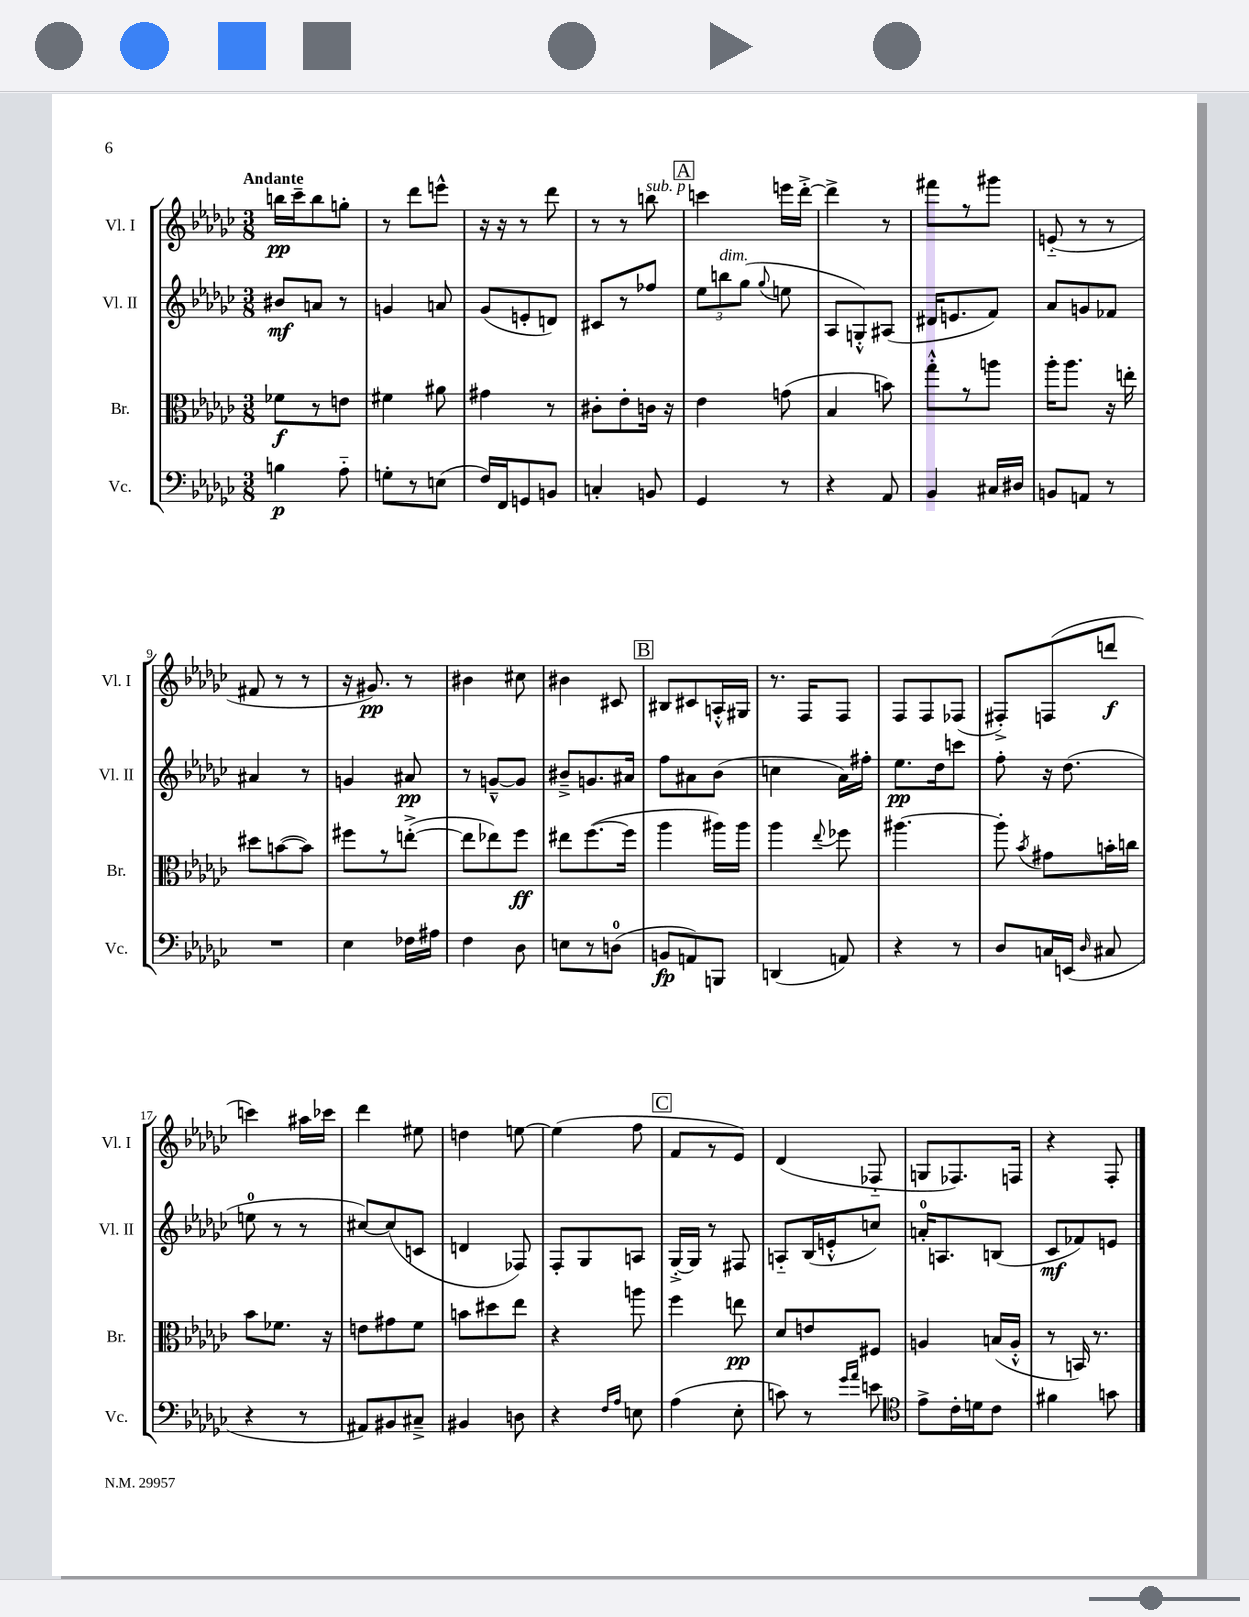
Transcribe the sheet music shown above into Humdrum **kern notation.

**kern	**kern	**kern	**kern
*staff4	*staff3	*staff2	*staff1
*clefF4	*clefC3	*clefG2	*clefG2
*k[b-e-a-d-g-c-]	*k[b-e-a-d-g-c-]	*k[b-e-a-d-g-c-]	*k[b-e-a-d-g-c-]
*M3/8	*M3/8	*M3/8	*M3/8
4B	8f-	8b#	16bb
.	.	.	16ccc-~
.	8r	8a	8bb
8A-'~	8e	8r	8gg'
=	=	=	=
8G'	4f#	4g	8r
8r	.	.	8ddd-
(8E	8a#	8a	8eee^^
=	=	=	=
16F)	4g#	(8g-	16r
16FF	.	.	16r
8GG	.	8e'	8r
8BB	8r	8d)	8ddd-
=	=	=	=
4C'	8c#'	8c#	8r
.	8e-'	8r	8r
8BB	16c	8ff-	8bb
.	16r	.	.
=	=	=	=
4GG-	4e-	12ee-	4ccc
.	.	12bb	.
.	.	(12gg-	.
.	.	8qqgg-	.
8r	(8g	8ee	16eee
.	.	.	[16ddd-'^
=	=	=	=
4r	4B-	8A-	4ddd-^]
.	.	8G'^^)	.
8AA-	8b)	(8A#	8r
=	=	=	=
4BB-	8gg-'^^	16d#	8fff#
.	.	8.e	.
.	8r	.	8r
16C#	8aa	8f)	8ggg#
16D#	.	.	.
=	=	=	=
8BB	16aa-'	8a-	(8e'~
.	8.aa-	.	.
8AA	.	8g	8r
8r	16r	8f-	8r
.	16ee'	.	.
=	=	=	=
4.r	8dd#	4a#	8f#
.	([8b	.	8r
.	8b])	8r	8r
=	=	=	=
4E-	8ff#	4g	16r
.	.	.	8.g#)
.	8r	.	.
16F-	([8ee'^	8a#	8r
16A#	.	.	.
=	=	=	=
4F	8ee]	8r	4b#
.	8ee-)	[8g~^^	.
8D-	8ff	8g]	8cc#
=	=	=	=
8E	8ee#	8b#~^	4b#
8r	([8.ff	8.g	.
(8D	.	.	8c#
.	16ff]	16a#	.
=	=	=	=
8BB	4aa-	8ff	8B#
8AA)	.	8a#	8c#
8BBB	16aa#)	(8b-	16A'^^
.	16aa#	.	16G#
=	=	=	=
(4DD	4aa-	4cc	8.r
.	.	.	16F
.	8qqee-	.	.
8AA)	8ff-	16a-)	8F
.	.	16ff#'	.
=	=	=	=
4r	[4.aa#	8.ee-	8F
.	.	.	8F
.	.	16dd-	.
8r	.	8ccc	(8F-
=	=	=	=
8D-	8aa#']	8ff'	8F#'^)
.	8qb-	.	.
16C	8g#	16r	(8F
(16EE	.	(8.dd-	.
16qqD-	.	.	.
8C#	16b'	.	8ddd
.	16cc	.	.
=	=	=	=
4r	8b-	8ee	4ccc)
.	8.f-	8r	.
8r	.	8r	16aa#
.	16r	.	16ccc-
=	=	=	=
8AA#)	8e	[8cc#)	4ddd-
8BB#	8g#	(8cc#]	.
8C#~^	8f	8c	8ee#
=	=	=	=
4BB#	8b	4d	4dd
.	8dd#	.	.
8D	8ee-	8F-)	[8ee
=	=	=	=
4r	4r	8F'	(4ee]
.	.	8G-	.
16qqF	.	.	.
16qqA-	.	.	.
8E	8aa	8A	8ff
=	=	=	=
(4A-	4ff	[16G-'^	8f
.	.	16G-]	.
.	.	8r	8r
8E-'	8ee	8F#	8e-)
=	=	=	=
8c)	8d-	8A'~	(4d-
8r	8e	(16B-	.
.	.	16e'^^	.
16qqg-	.	.	.
16qqa-	.	.	.
8e	8F#	8cc)	8F-'~
=	=	=	=
*clefC4	*	*	*
8e-^	4A	16a'	8G
.	.	8.A	.
16c-'	.	.	8.F-)
16d	.	.	.
8c-	(16B	(8B	.
.	16A'^^	.	16F
=	=	=	=
4f#	8r	8c-	4r
.	16BB)	8f-)	.
.	8.r	.	.
8g	.	8e	8F'
==	==	==	==
*-	*-	*-	*-
